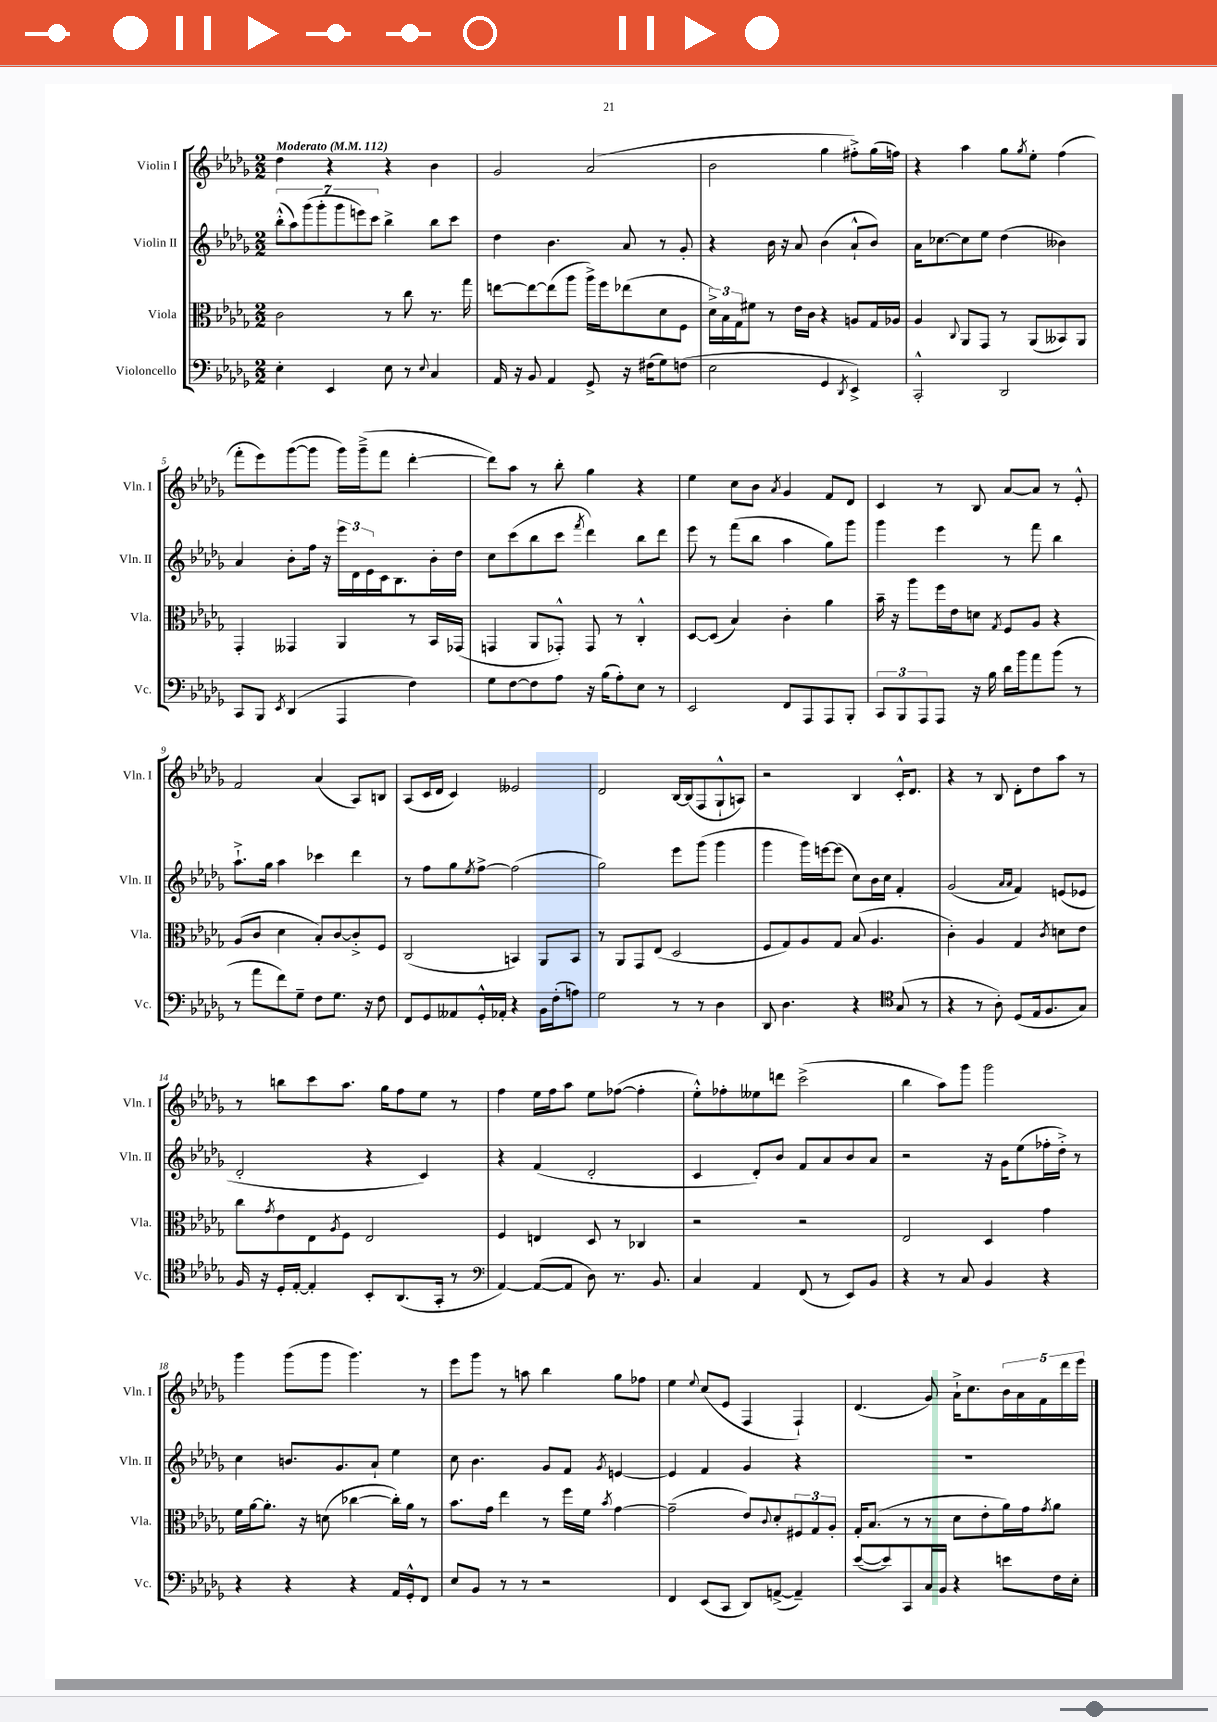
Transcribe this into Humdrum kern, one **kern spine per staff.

**kern	**kern	**kern	**kern
*staff4	*staff3	*staff2	*staff1
*clefF4	*clefC3	*clefG2	*clefG2
*k[b-e-a-d-g-]	*k[b-e-a-d-g-]	*k[b-e-a-d-g-]	*k[b-e-a-d-g-]
*M2/2	*M2/2	*M2/2	*M2/2
*MM112	*MM112	*MM112	*MM112
4E-'	2c	(14bb-'^^	4dd-
.	.	14aa-)	.
.	.	(14ggg-	.
.	.	14ggg-'	.
4EE-	.	.	4r
.	.	14ggg-	.
.	.	14eee)	.
.	.	14ccc	.
8E-	8r	4bb-^	4r
8r	8cc	.	.
8qqE-	.	.	.
4C	8.r	8bb-	4b-
.	.	8ccc	.
.	16gg-	.	.
=	=	=	=
16AA-	[8ee	4dd-	2g-
16r	.	.	.
8BB-	8ee_	.	.
4AA-	(8ee]	4.b-	.
.	8aa-	.	.
8GG-^	16aa-^)	.	(2a-
.	16ff	.	.
16r	(8ee-	8a-	.
(16F#	.	.	.
8G-)	8d-	8r	.
(8F	8F	8g-'	.
=	=	=	=
2E-	24d-^)	4r	2b-
.	24B-	.	.
.	24G-	.	.
.	8f#	.	.
.	8r	16b-	.
.	.	16r	.
.	16e-	8a-	.
.	16c	.	.
4GG-	4r	(4b-	4gg-
8qDD-	.	.	.
4EE-^)	8A	8a-`^^	8ff#'^)
.	16G-	8b-)	(16gg-
.	16A-	.	16ff)
=	=	=	=
2CC'^^	4A-	16a-	4r
.	.	[8.cc-	.
.	8qqC	.	.
.	8AA-	8cc-]	4aa-
.	8GG-	8ee-	.
2DD-	8r	(4dd-	8gg-
.	.	.	8qgg-
.	(8AA-	.	8ee-'
.	8BB--)	4b--)	(4ff
.	8AA-	.	.
=	=	=	=
8CC	4GG-'	4a-	8fff'
8BBB-	.	.	8eee-)
8qEE-	.	.	.
(4DD-	4GG--	8b-'	([8ggg-
.	.	16ff	8ggg-]
.	.	16r	.
4AAA-	4AA-	24eee-	16ggg-)
.	.	24d-	.
.	.	.	(16ggg-~^
.	.	24e-	.
.	.	16c	8fff
.	.	8.B-	.
4F)	8r	.	[4ddd-'
.	16BB-	16b-'	.
.	(16GG-	16dd-	.
=	=	=	=
8G-	4GG	8cc	8ddd-])
[8F	.	(8ccc	8aa-
8F]	8AA-	8bb-	8r
8A-	8GG-'^^)	8ccc	8bb-'
.	.	8qfff	.
16r	8GG-	4ddd-)	4gg-
(16B-	.	.	.
8A-')	8r	.	.
8E-	4C'^^	8bb-	4r
8r	.	8ddd-	.
=	=	=	=
2EE-	[8D-	8eee-	4ee-
.	(8D-]	8r	.
.	4B-)	(8fff	8cc
.	.	8bb-	8b-
.	.	.	8qa-
8FF	4c'	4aa-	4g-
8AAA-	.	.	.
8AAA-	4a-	8gg-)	8f
8BBB-'	.	8ggg-	8d-
=	=	=	=
12CC	16b-~	4ggg-	4c
.	16r	.	.
12BBB-	.	.	.
.	8aa-	.	.
12AAA-	.	.	.
8AAA-	16ff	4eee-	8r
.	16e-	.	.
16r	8d	.	8B-
16B-	.	.	.
.	8qG-	.	.
16d-	8F	8r	[8a-
16b-	.	.	.
8a-	8A-	8fff	8a-]
(8b-	4r	4bb-	8r
8r	.	.	8e-'^^
=	=	=	=
8r	(8A-	8.aa-`^	2f
8a-	8c	.	.
.	.	16gg-	.
8f)	4d-	4aa-	.
8G-~	.	.	.
8F	8B-')	4ccc-	(4a-
8.G-	[8c	.	.
.	8c'^]	4ddd-	8A-)
16r	.	.	.
8F	8F	.	8B
=	=	=	=
8FF	(2C	8r	(8A-
8GG-	.	8ff	16c
.	.	.	16d-
8AA--	.	8gg-	4c)
.	.	8qee-	.
16GG-'^^	.	[8ff^	.
16AA-'	.	.	.
4r	4BB)	(2ff]	2e--
16BB-	8AA-	.	.
(16F'	.	.	.
8A)	8BB	.	.
=	=	=	=
2G-	8r	2gg-)	2d-
.	8AA-	.	.
.	8GG-	.	.
.	(8E-	.	.
8r	2D-	8eee-	[16B-
.	.	.	(16B-]
8r	.	(8ggg-	8F
4D-	.	4ggg-	8G-`^^
.	.	.	8A)
=	=	=	=
8DD-	8F	4ggg-	2r
4.D-	8G-)	.	.
.	8A-	16ggg-)	.
.	.	[16eee	.
.	8G-	(8eee]	.
4r	(8B-	8cc)	4B-
.	4.A-	16b-	.
.	.	16cc	.
*clefC4	*	*	*
(8G-	.	4f'	16c'^^
.	.	.	8.d-
8r	.	.	.
=	=	=	=
4r	4c')	(2g-	4r
8r	4A-	.	8r
8A-')	.	.	8B-
.	.	16qqa-	.
.	.	16qqa-	.
(8D-	4G-	4f)	8d-'
16E-	.	.	8dd-
8.F	.	.	.
.	8qc	.	.
.	8d	(8e	8aa-
8G-)	8e-	8e-	8r
=	=	=	=
16F	8cc	2d-'	8r
16r	.	.	.
.	8qg-	.	.
16D-'	8e-	.	8bb
[16E-'	.	.	.
4E-']	8E-	.	8ccc
.	8qA-	.	.
.	8F	.	8.aa-
8BB-'	2E-	4r	.
.	.	.	16gg-
(8.AA-	.	.	8ff
.	.	4c)	8ee-
16GG-'	.	.	.
8r	.	.	8r
=	=	=	=
*clefF4	*	*	*
[4AA-)	4F	4r	4ff
(8AA-_	4E	(4f	16ee-
.	.	.	16ff
8AA-]	.	.	8aa-
8D-)	8D-	2d-'	8ee-
8.r	8r	.	([8ff-
.	4C-	.	4ff-']
8.BB-	.	.	.
=	=	=	=
4C	2r	4c	8ee-'^^)
.	.	.	8ff-'
4AA-	.	8d-')	8ee--
.	.	8b-	8ddd
(8FF	2r	8f	(2ccc^
8r	.	8a-	.
8EE-)	.	8b-	.
8BB-	.	8a-	.
=	=	=	=
4r	2E-	2r	4bb-
8r	.	.	8aa-)
8C	.	.	8ggg-
4BB-	4D-	16r	2ggg-
.	.	16g-	.
.	.	(8ee-	.
4r	4g-	16ff-'	.
.	.	16dd-'^)	.
.	.	8r	.
=	=	=	=
4r	16f	4cc	4ggg-
.	[16a-	.	.
.	8.a-']	.	.
4r	.	8.b	(8ggg-
.	16r	.	.
.	(8d	.	8ggg-
.	.	8.g-	.
4r	[4cc-	.	4.ggg-)
.	.	8a-`	.
16AA-	16cc-'])	4ee-	.
16GG-'^^	16a-	.	.
8FF	8r	.	8r
=	=	=	=
8E-	8.b-	8cc	8eee-
8BB-	.	4.b-	8ggg-
.	16g-	.	.
8r	4ee-	.	8r
8r	.	.	8aa
2r	8r	8g-	4bb-
.	16ff	8f	.
.	16f	.	.
.	8qb-	8qg-	.
.	[4g-	[4e	8gg-
.	.	.	8ff-
=	=	=	=
4FF	(2g-~]	4e]	4ee-
.	.	.	8qqee-
(8EE-	.	4f	(8cc
8CC	.	.	8e-
8DD-)	8e-)	4g-	4F
.	8qqc	.	.
([8AA^	8d-'	.	.
4AA~])	12F#	4r	4F`)
.	12G-	.	.
.	12A-'	.	.
=	=	=	=
([8e-	16G-'	1r	(4.d-
.	(8.B-	.	.
8e-])	.	.	.
8CC	8r	.	.
16C	8r	.	8g-)
16BB-	.	.	.
4r	8d-	.	16a-`^
.	.	.	8.cc
.	8e-'	.	.
8e	16a-)	.	20b-
.	.	.	20a-
.	16g-	.	.
.	.	.	20f
.	8qg-	.	.
16F	8a-	.	.
.	.	.	20ddd-
16E-'	.	.	.
.	.	.	20eee-
==	==	==	==
*-	*-	*-	*-
